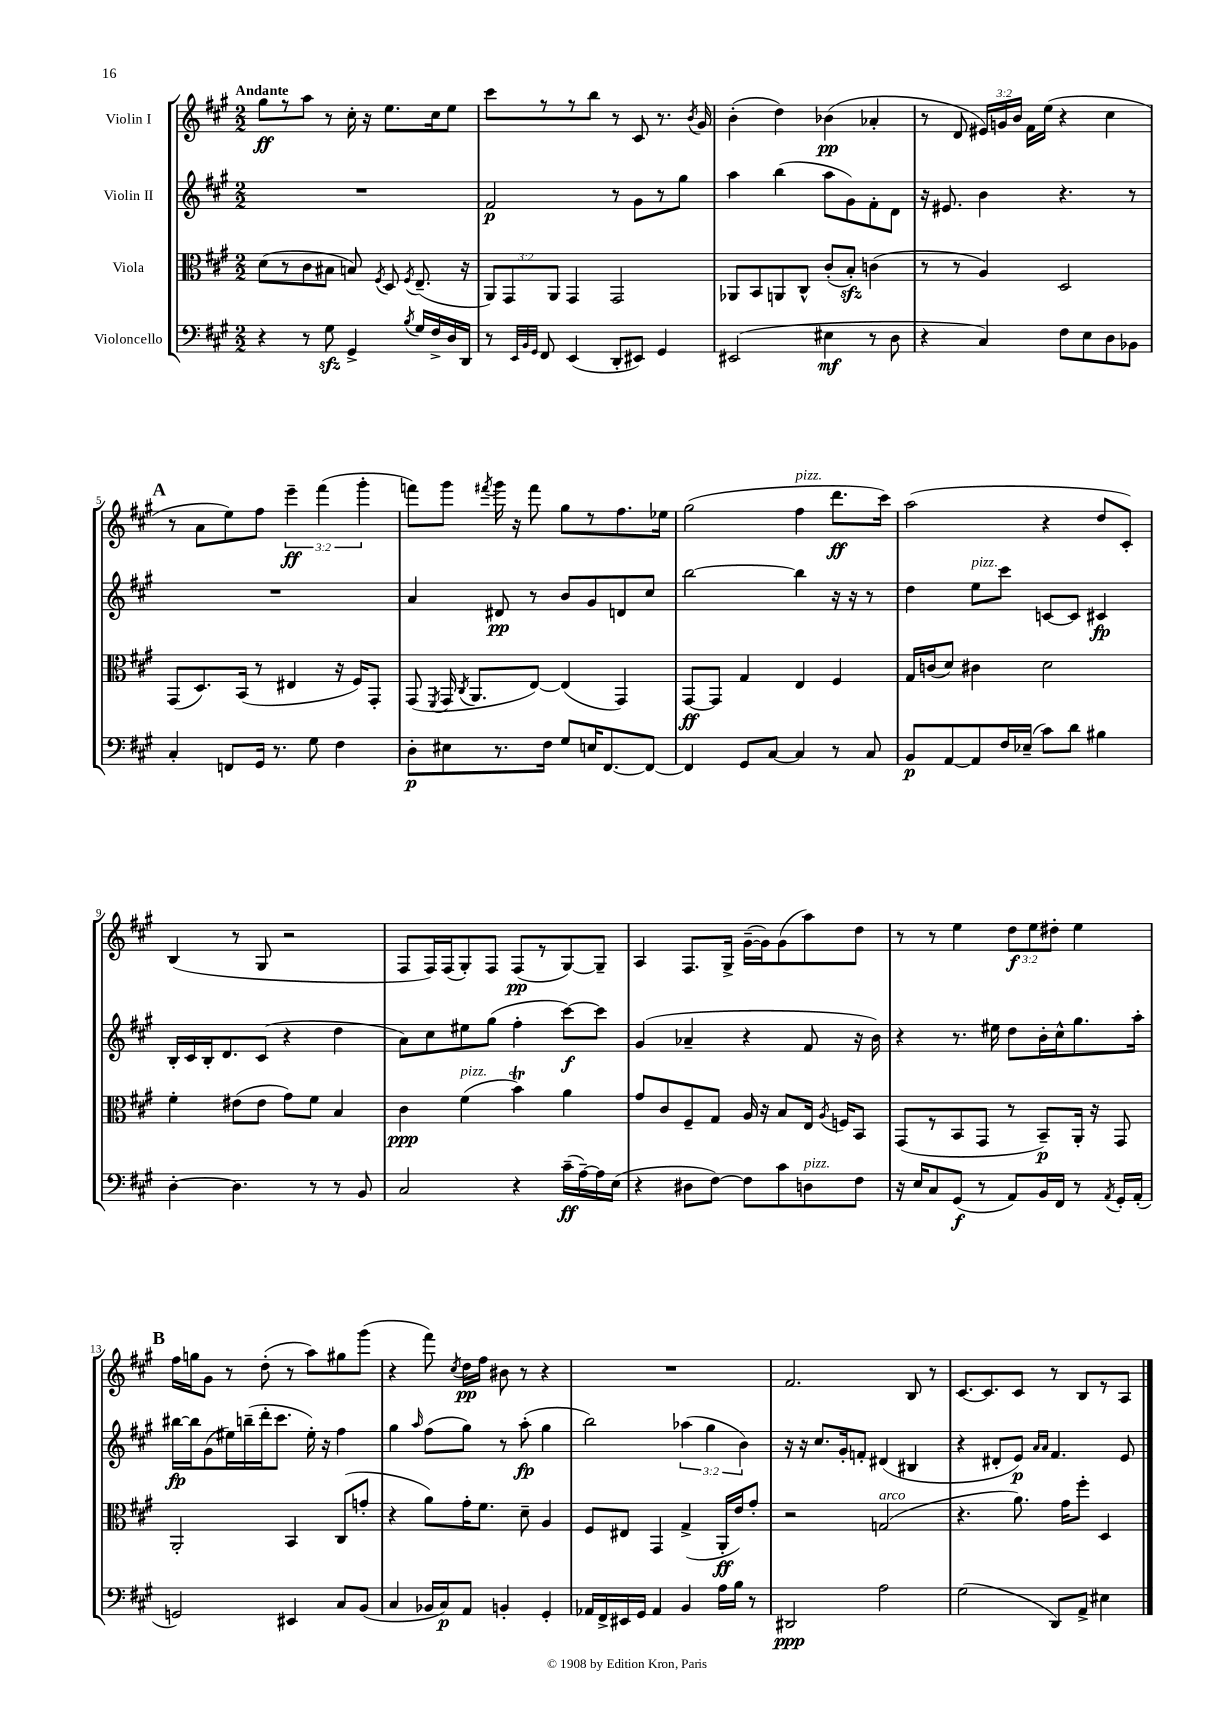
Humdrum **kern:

**kern	**dynam	**kern	**dynam	**kern	**dynam	**kern	**dynam
*part4	*part4	*part3	*part3	*part2	*part2	*part1	*part1
*staff4	*staff4	*staff3	*staff3	*staff2	*staff2	*staff1	*staff1
*I"Violoncello	*	*I"Viola	*	*I"Violin II	*	*I"Violin I	*
*clefF4	*	*clefC3	*	*clefG2	*	*clefG2	*
*k[f#c#g#]	*	*k[f#c#g#]	*	*k[f#c#g#]	*	*k[f#c#g#]	*
*M2/2	*	*M2/2	*	*M2/2	*	*M2/2	*
=1	=1	=1	=1	=1	=1	=1	=1
!	!	!	!	!	!	!LO:TX:a:B:t=Andante	!
4r	.	(8d\L	.	1r	.	8gg#\L	ff
.	.	8r	.	.	.	8r	.
8r	.	8c#\	.	.	.	8aa\J	.
8G#zz\	.	8B#X\J	.	.	.	8r	.
4GG#^/	.	8Bn/)	.	.	.	16cc#'\	.
.	.	.	.	.	.	16r	.
.	.	8qF#/	.	.	.	.	.
.	.	8D/	.	.	.	8.ee\L	.
8qB/	.	8qF#/	.	.	.	.	.
16G#/LL	.	(8.E~/	.	.	.	.	.
16F#^/	.	.	.	.	.	16cc#\k	.
16D/	.	.	.	.	.	8ee\J	.
16DD/JJ	.	16r	.	.	.	.	.
=2	=2	=2	=2	=2	=2	=2	=2
8r	.	12AA/L)	.	2f#/	p	8ccc#\L	.
.	.	12GG#/	.	.	.	.	.
32qqEE/LLL	.	.	.	.	.	.	.
32qqBB/	.	.	.	.	.	.	.
32qqGG#/JJJ	.	.	.	.	.	.	.
8FF#/	.	.	.	.	.	8r	.
.	.	12AA/J	.	.	.	.	.
(4EE/	.	4GG#/	.	.	.	8r	.
.	.	.	.	.	.	8bb\J	.
8DD'/L	.	2GG#/	.	8r	.	8r	.
8EE#X/J)	.	.	.	8g#\L	.	8c#/	.
4GG#/	.	.	.	8r	.	8.r	.
.	.	.	.	8gg#\J	.	.	.
.	.	.	.	.	.	8qb/	.
.	.	.	.	.	.	16g#/	.
=3	=3	=3	=3	=3	=3	=3	=3
(2EE#X/	.	8AA-X/L	.	4aa\	.	(4b'\	.
.	.	8BB/	.	.	.	.	.
.	.	8AAn/	.	(4bb\	.	4dd\)	.
.	.	8C#^^/J	.	.	.	.	.
4E#X\	mf	(8c#'/L	.	8aa\L	.	(4b-X\	pp
.	.	8Bzz'/J)	.	8g#\)	.	.	.
8r	.	(4cn\	.	8f#'\	.	4a-X'/	.
8D\	.	.	.	8d\J	.	.	.
=4	=4	=4	=4	=4	=4	=4	=4
4r	.	8r	.	16r	.	8r	.
.	.	.	.	8.e#X/	.	.	.
.	.	8r	.	.	.	8d/	.
4C#/)	.	4A/)	.	4b\	.	24e#X/LL)	.
.	.	.	.	.	.	24gn/	.
.	.	.	.	.	.	24b/JJ	.
.	.	.	.	.	.	16f#\LL	.
.	.	.	.	.	.	(16ee\JJ	.
8F#\L	.	2D/	.	4.r	.	4r	.
8E\	.	.	.	.	.	.	.
8D\	.	.	.	.	.	4cc#\	.
8BB-X\J	.	.	.	8r	.	.	.
!!LO:LB:g=z
!!LO:REH:place=s1:t=A
=5	=5	=5	=5	=5	=5	=5	=5
4C#'/	.	(8GG#/L	.	1r	.	8r	.
.	.	8.D/)	.	.	.	8a\L	.
8FFn/L	.	.	.	.	.	8ee\)	.
.	.	(16BB/Jk	.	.	.	.	.
16GG#/Jk	.	8r	.	.	.	8ff#\J	.
8.r	.	.	.	.	.	.	.
.	.	4E#X/	.	.	.	6eee~\	ff
8G#\	.	.	.	.	.	.	.
.	.	.	.	.	.	(6fff#\	.
4F#\	.	16r	.	.	.	.	.
.	.	16F#/KL)	.	.	.	.	.
.	.	.	.	.	.	6ggg#'\	.
.	.	8GG#'/J	.	.	.	.	.
=6	=6	=6	=6	=6	=6	=6	=6
8D'\L	p	(8GG#/	.	4a/	.	8fffn\L)	.
.	.	8qFF#/	.	.	.	.	.
8E#X\	.	16GG#/	.	.	.	8ggg#\J	.
.	.	8qC#/	.	.	.	.	.
.	.	8.AA/L	.	.	.	.	.
.	.	.	.	.	.	8qfff#X/	.
8.r	.	.	.	8d#X/	pp	16ggg#\	.
.	.	.	.	.	.	16r	.
.	.	[8E/J)	.	8r	.	8fff#\	.
16F#\Jk	.	.	.	.	.	.	.
8G#/L	.	(4E/]	.	8b/L	.	8gg#\L	.
16En/K	.	.	.	8g#/	.	8r	.
[8.FF#/	.	.	.	.	.	.	.
.	.	4GG#/)	.	8dn/	.	8.ff#\	.
8FF#/J_	.	.	.	8cc#/J	.	.	.
.	.	.	.	.	.	16ee-X\Jk	.
=7	=7	=7	=7	=7	=7	=7	=7
4FF#/]	.	[8GG#/L	ff	[2bb\	.	(2gg#\	.
.	.	8GG#/J]	.	.	.	.	.
8GG#/L	.	4G#/	.	.	.	.	.
[8C#/J	.	.	.	.	.	.	.
!	!	!	!	!	!	!LO:TX:a:i:t=pizz.	!
4C#/]	.	4E/	.	4bb\]	.	4ff#\	.
8r	.	4F#/	.	16r	.	8.ddd\L	ff
.	.	.	.	16r	.	.	.
8C#/	.	.	.	8r	.	.	.
.	.	.	.	.	.	16ccc#\Jk)	.
=8	=8	=8	=8	=8	=8	=8	=8
8BB/L	p	16G#/LL	.	4dd\	.	(2aa\	.
.	.	(16cn/J	.	.	.	.	.
[8AA/	.	8d/J)	.	.	.	.	.
!	!	!	!	!LO:TX:a:i:t=pizz.	!	!	!
8AA/]	.	4c#X\	.	8ee\L	.	.	.
16F#/L	.	.	.	8ccc#\J	.	.	.
(16E-X~/JJ	.	.	.	.	.	.	.
8c#\L)	.	2d\	.	[8cn/L	.	4r	.
8d\J	.	.	.	8c/J]	.	.	.
4B#X\	.	.	.	4c#X/	fp	8dd/L	.
.	.	.	.	.	.	8c#'/J)	.
!!LO:LB:g=z
=9	=9	=9	=9	=9	=9	=9	=9
[4D'\	.	4f#'\	.	16B'/LL	.	(4B/	.
.	.	.	.	16c#/	.	.	.
.	.	.	.	16B'/J	.	.	.
.	.	.	.	8.d/	.	.	.
4.D\]	.	(8e#X\L	.	.	.	8r	.
.	.	8e#\J	.	(8c#/J	.	8G#/	.
.	.	8g#\L)	.	4r	.	2r	.
8r	.	8f#\J	.	.	.	.	.
8r	.	4B/	.	4dd\	.	.	.
8BB/	.	.	.	.	.	.	.
=10	=10	=10	=10	=10	=10	=10	=10
2C#/	.	4c#\	ppp	8a\L)	.	8F#/L	.
.	.	.	.	8cc#\	.	16F#/L)	.
.	.	.	.	.	.	(16F#/J	.
!	!	!LO:TX:a:i:t=pizz.	!	!	!	!	!
.	.	(4f#\	.	8ee#X\	.	8G#'/)	.
.	.	.	.	(8gg#\J	.	8F#/J	.
4r	.	4bT\)	.	4ff#'\	.	(8F#/L	pp
.	.	.	.	.	.	8r	.
(16c#~\LL	ff	4a\	.	[8ccc#\L)	f	[8G#/)	.
[16A~\)	.	.	.	.	.	.	.
16A\]	.	.	.	8ccc#\J]	.	8G#~/J]	.
(16E\JJ	.	.	.	.	.	.	.
=11	=11	=11	=11	=11	=11	=11	=11
4r	.	8g#/L	.	(4g#/	.	4A/	.
.	.	8c#/	.	.	.	.	.
8D#X\L	.	8F#~/	.	4a-X~/	.	8.F#/L	.
[8F#\J)	.	8G#/J	.	.	.	.	.
.	.	.	.	.	.	16G#^/Jk	.
8F#\L]	.	16A/	.	4r	.	([16g#~\LL	.
.	.	16r	.	.	.	16g#\J])	.
8c#\	.	8B/L	.	.	.	(8g#\	.
!LO:TX:a:i:t=pizz.	!	!	!	!	!	!	!
8Dn\	.	16E/Jk	.	8f#/	.	8aa\)	.
.	.	8qA/	.	.	.	.	.
.	.	16Fn/KL	.	.	.	.	.
8F#\J	.	8BB/J	.	16r	.	8dd\J	.
.	.	.	.	16b\)	.	.	.
=12	=12	=12	=12	=12	=12	=12	=12
16r	.	(8GG#/L	.	4r	.	8r	.
16E/KL	.	.	.	.	.	.	.
8C#/	.	8r	.	.	.	8r	.
(8GG#/J	f	8BB/	.	8.r	.	4ee\	.
8r	.	8GG#/J	.	.	.	.	.
.	.	.	.	16ee#X\	.	.	.
8AA/L)	.	8r	.	8dd\L	.	12dd\L	f
.	.	.	.	.	.	12ee\	.
16BB/L	.	8BB~/L)	p	16b'\L	.	.	.
.	.	.	.	.	.	12dd#X'\J	.
16FF#/JJ	.	.	.	16cc#^^\J	.	.	.
8r	.	16AA'/Jk	.	8.gg#\	.	4ee\	.
.	.	16r	.	.	.	.	.
8qAA/	.	.	.	.	.	.	.
16GG#'/LL	.	8GG#/	.	.	.	.	.
(16AA'/JJ	.	.	.	16aa'\Jk	.	.	.
!!LO:LB:g=z
!!LO:REH:place=s1:t=B
=13	=13	=13	=13	=13	=13	=13	=13
2GGn/)	.	2AA'/	.	[16bb#X\LL	fp	16ff#\LL	.
.	.	.	.	16bb#\J]	.	16ggn\J	.
.	.	.	.	(8g#\	.	8g#\J	.
.	.	.	.	16ee#X\L)	.	8r	.
.	.	.	.	(16bbn~\	.	.	.
.	.	.	.	16ddd'\J	.	(8dd'\	.
.	.	.	.	8.ccc#\J	.	.	.
4EE#X/	.	4BB/	.	.	.	8r	.
.	.	.	.	16ee#'\)	.	8aa\L)	.
.	.	.	.	16r	.	.	.
8C#/L	.	(8C#/L	.	4ff#\	.	8gg#X\	.
(8BB/J	.	8gn'/J	.	.	.	(8ggg#\J	.
=14	=14	=14	=14	=14	=14	=14	=14
4C#/	.	4r	.	4gg#\	.	4r	.
.	.	.	.	16qqaa/	.	.	.
16BB-X/LL	.	8a\L)	.	(8ff#\L	.	8fff#\)	.
16C#/J)	p	.	.	.	.	.	.
.	.	.	.	.	.	8qcc#/	.
8AA/J	.	16g#'\K	.	8gg#\J)	.	16dd\LL	pp
.	.	8.f#\J	.	.	.	16ff#\JJ	.
4BBn'/	.	.	.	8r	.	8b#X\	.
.	.	8d~\	.	(8aa'\	fp	8r	.
4GG#'/	.	4A/	.	4gg#\	.	4r	.
=15	=15	=15	=15	=15	=15	=15	=15
16AA-X/LL	.	8F#/L	.	2bb\)	.	1r	.
16FF#^/	.	.	.	.	.	.	.
16EE#X/	.	8E#X/J	.	.	.	.	.
16GG#/JJ	.	.	.	.	.	.	.
4AA-/	.	4GG#/	.	.	.	.	.
4BB/	.	(4G#^/	.	(6aa-X\	.	.	.
.	.	.	.	6gg#\	.	.	.
16A\LL	.	16AA'/LL	ff	.	.	.	.
16B\JJ	.	16e/J)	.	.	.	.	.
.	.	.	.	6b\)	.	.	.
8r	.	8g#'/J	.	.	.	.	.
=16	=16	=16	=16	=16	=16	=16	=16
2DD#X/	ppp	2r	.	16r	.	2.f#/	.
.	.	.	.	16r	.	.	.
.	.	.	.	8.cc#/L	.	.	.
.	.	.	.	16g#'/k	.	.	.
.	.	.	.	8fn'/J	.	.	.
!	!	!LO:TX:a:i:t=arco	!	!	!	!	!
2A\	.	(2Gn/	.	(4d#X/	.	.	.
.	.	.	.	4B#X/	.	8B/	.
.	.	.	.	.	.	8r	.
=17	=17	=17	=17	=17	=17	=17	=17
(2G#\	.	4.r	.	4r	.	[8.c#/L	.
.	.	.	.	.	.	8.c#/]	.
.	.	.	.	8d#X'/L	.	.	.
.	.	8.a\)	.	8e/J)	p	8c#/J	.
.	.	.	.	16qqa/LL	.	.	.
.	.	.	.	16qqa/JJ	.	.	.
8DD/L)	.	.	.	4.f#/	.	8r	.
.	.	16g#\KL	.	.	.	.	.
8AA^/J	.	8ff#'\J	.	.	.	8B/L	.
4E#X\	.	4D/	.	.	.	8r	.
.	.	.	.	8e/	.	8A/J	.
==	==	==	==	==	==	==	==
*-	*-	*-	*-	*-	*-	*-	*-
